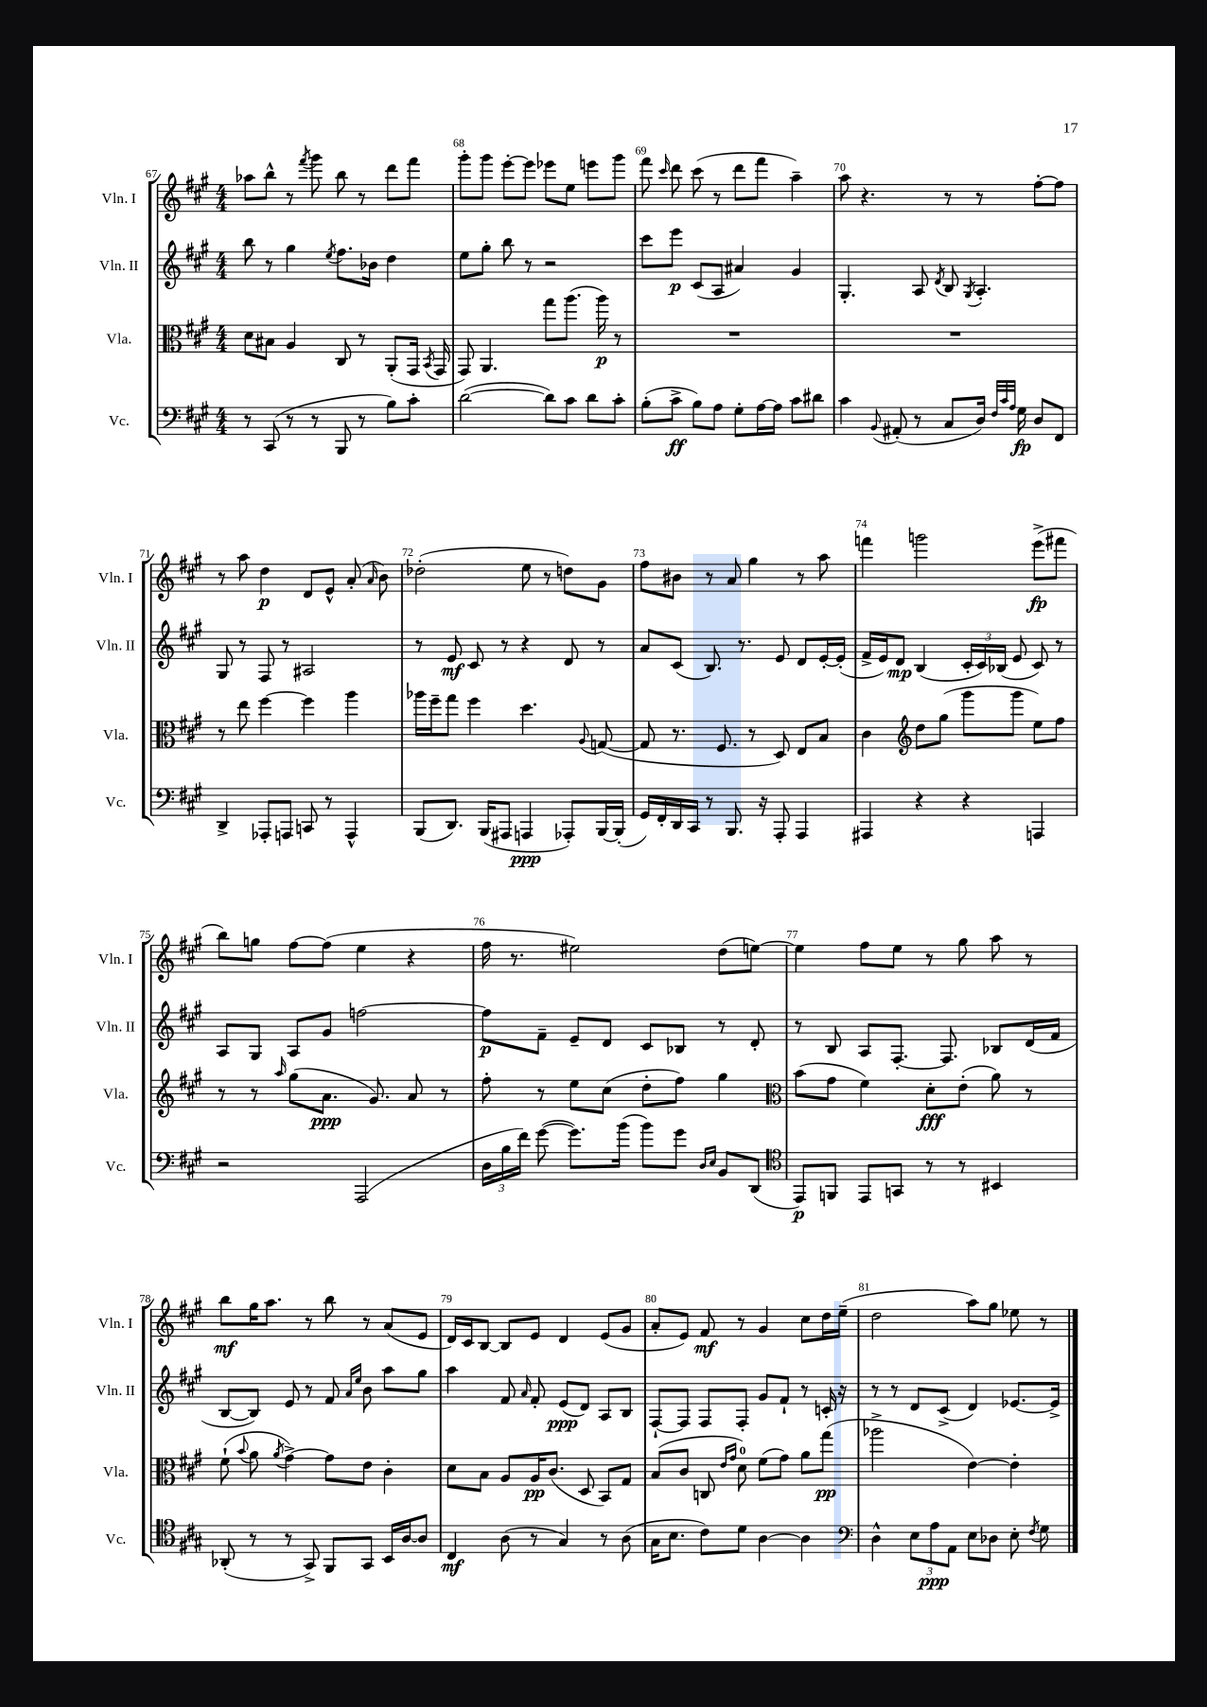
<<
\new StaffGroup <<
\new Staff = "s0" \with { instrumentName = "Vln. I" shortInstrumentName = "Vln. I" } {
    \clef treble \key a \major \numericTimeSignature \time 4/4
    \autoBeamOff aes''8[ b''8]-^ r8 \acciaccatura { fis'''8 } gis'''8 b''8 r8 d'''8[ fis'''8] |
    gis'''8[-. gis'''8] e'''8[~-. e'''8] ees'''8[ e''8] e'''8[ gis'''8] |
    fis'''8 \grace { cis'''16 } d'''8 cis'''8( r8 d'''8[ fis'''8] a''4--) |
    a''8 r4. r8 r8 fis''8[~-. fis''8] |
    r8 a''8 d''4\p d'8[ e'8]-^ a'8-.( \grace { a'16 } b'8) |
    des''2-.( e''8 r8 d''8[) gis'8] |
    fis''8[ bis'8] r8 a'8 gis''4 r8 a''8 |
    f'''4 g'''2 e'''8[->\fp( fis'''8] |
    b''8[) g''8] fis''8[~ fis''8]( e''4 r4 |
    fis''16 r8. eis''2) d''8[( e''8]~) |
    e''4 fis''8[ e''8] r8 gis''8 a''8 r8 |
    b''8[\mf gis''16 a''8.] r8 b''8 r8 a'8[( e'8] |
    d'16[) cis'16 b8]~ b8[ e'8] d'4 e'8[( gis'8] |
    a'8[-. e'8]) fis'8\mf r8 gis'4 cis''8[ d''16 e''16]--( |
    d''2 a''8[) gis''8] ees''8 r8 \bar "|." |
}
\new Staff = "s1" \with { instrumentName = "Vln. II" shortInstrumentName = "Vln. II" } {
    \clef treble \key a \major \numericTimeSignature \time 4/4
    \autoBeamOff b''8 r8 gis''4 \acciaccatura { e''8 } fis''8.[ bes'16] d''4 |
    e''8[ gis''8]-. b''8 r8 r2 |
    cis'''8[ e'''8]\p cis'8[( a8] ais'4) gis'4 |
    gis4.-. a8 \acciaccatura { d'8 } b8 \acciaccatura { gis8 } a4.-. |
    gis8 r8 fis8 r8 ais2 |
    r8 e'8\mf cis'8 r8 r4 d'8 r8 |
    a'8[ cis'8]( b8.) r8. e'8 d'8[ e'16~-. e'16]-.( |
    fis'16[-> e'16) d'8]\mp b4( \tuplet 3/2 { cis'16[-. cis'16) bes16]( } e'8 cis'8) r8 |
    a8[ gis8] a8[ gis'8] f''2~ |
    f''8[\p fis'8]-- e'8[-- d'8] cis'8[ bes8] r8 d'8-. |
    r8 b8 a8[ fis8.]~-. fis8. bes8[ d'16( fis'16] |
    b8[~ b8]) e'8 r8 fis'8 \grace { a'16[ e''16] } b'8 a''8[ gis''8] |
    a''4 fis'8 \grace { a'16 } fis'8-. e'8[\ppp( d'8]) a8[ b8] |
    fis8[~-! fis8] fis8[ fis8]-. gis'8[ fis'8]-! r8 c'16-. r16 |
    r8 r8 d'8[ cis'8]->( d'4) ees'8.[~ ees'16]-> \bar "|." |
}
\new Staff = "s2" \with { instrumentName = "Vla." shortInstrumentName = "Vla." } {
    \clef alto \key a \major \numericTimeSignature \time 4/4
    \autoBeamOff d'8[ bis8] a4 cis8 r8 a,8[-.( gis,16] \acciaccatura { b,8 } gis,16 |
    gis,8) a,4. gis''8[ a''8.]( a''16\p) r8 |
    R1 |
    R1 |
    r8 e''8 fis''4~ fis''4 a''4 |
    aes''16[ fis''16-- gis''8] fis''4 d''4. \appoggiatura { a8 } g8~( |
    g8 r8. fis8. r8 d8) e8[ b8] |
    cis'4 \clef treble d''8[ gis''8]( gis'''8[ gis'''8] e''8[) fis''8] |
    r8 r8 \grace { a''16 } gis''8[( a'8.]\ppp gis'8.) a'8 r8 |
    fis''8-. r8 e''8[ cis''8]( d''8[-. fis''8]) gis''4 |
    \clef alto b'8[( gis'8] fis'4) d'8[-.\fff e'8]-.( a'8) r8 |
    fis'8-!( \appoggiatura { b'8 } a'8 \acciaccatura { a'8 } gis'4~->) gis'8[ e'8] cis'4-. |
    d'8[ b8] a8[ a16\pp cis'8.]( d8 b,8[) gis8] |
    b8[( cis'8] c8 \grace { e'16[ gis'16] } d'8-0) fis'8[( gis'8]) a'8[ gis''8]\pp( |
    aes''2-> e'4~) e'4-. \bar "|." |
}
\new Staff = "s3" \with { instrumentName = "Vc." shortInstrumentName = "Vc." } {
    \clef bass \key a \major \numericTimeSignature \time 4/4
    \autoBeamOff r8 cis,8( r8 r8 b,,8 r8 b8[) cis'8]-. |
    d'2~( d'8[) cis'8] d'8[ cis'8]-. |
    b8[-.( cis'8]->\ff b8[) a8] gis8[-. a16~ a16] cis'8[ dis'8] |
    cis'4 \appoggiatura { b,8 } ais,8-.( r8 cis8[ d16]) \grace { fis32[ cis'32 a32] } gis16\fp d8[ fis,8] |
    d,4-> aes,,8[-. a,,8] c,8 r8 a,,4-^ |
    b,,8[( d,8.]) b,,16[( ais,,8] a,,4\ppp aes,,8[-.) b,,16~ b,,16]-.( |
    gis,16[) fis,16-. d,16 cis,16] r8 b,,8. r16 a,,8-. a,,4 |
    ais,,4 r4 r4 a,,4 |
    r2 a,,2( |
    \tuplet 3/2 { d16[ b16 fis'16]) } gis'8~( gis'8.[) b'16]( b'8[) gis'8] \grace { d16[ e16] } b,8[ d,8]( |
    \clef tenor e,8[\p) f,8] e,8[ g,8] r8 r8 bis,4 |
    aes,8-.( r8 r8 gis,8->) fis,8[ gis,8] b,16[ a16~ a8] |
    cis4\mf a8( r8 gis4) r8 a8( |
    gis16[ b8.] cis'8[) d'8] a4~ a4 |
    \clef bass d4-^ \tuplet 3/2 { e8[ a8\ppp a,8] } e8[ des8] e8-. \acciaccatura { fis8 } gis8 \bar "|." |
}
>>
>>
\layout { \context { \Score currentBarNumber = #67 \override BarNumber.break-visibility = ##(#f #t #t) barNumberVisibility = #all-bar-numbers-visible } }
